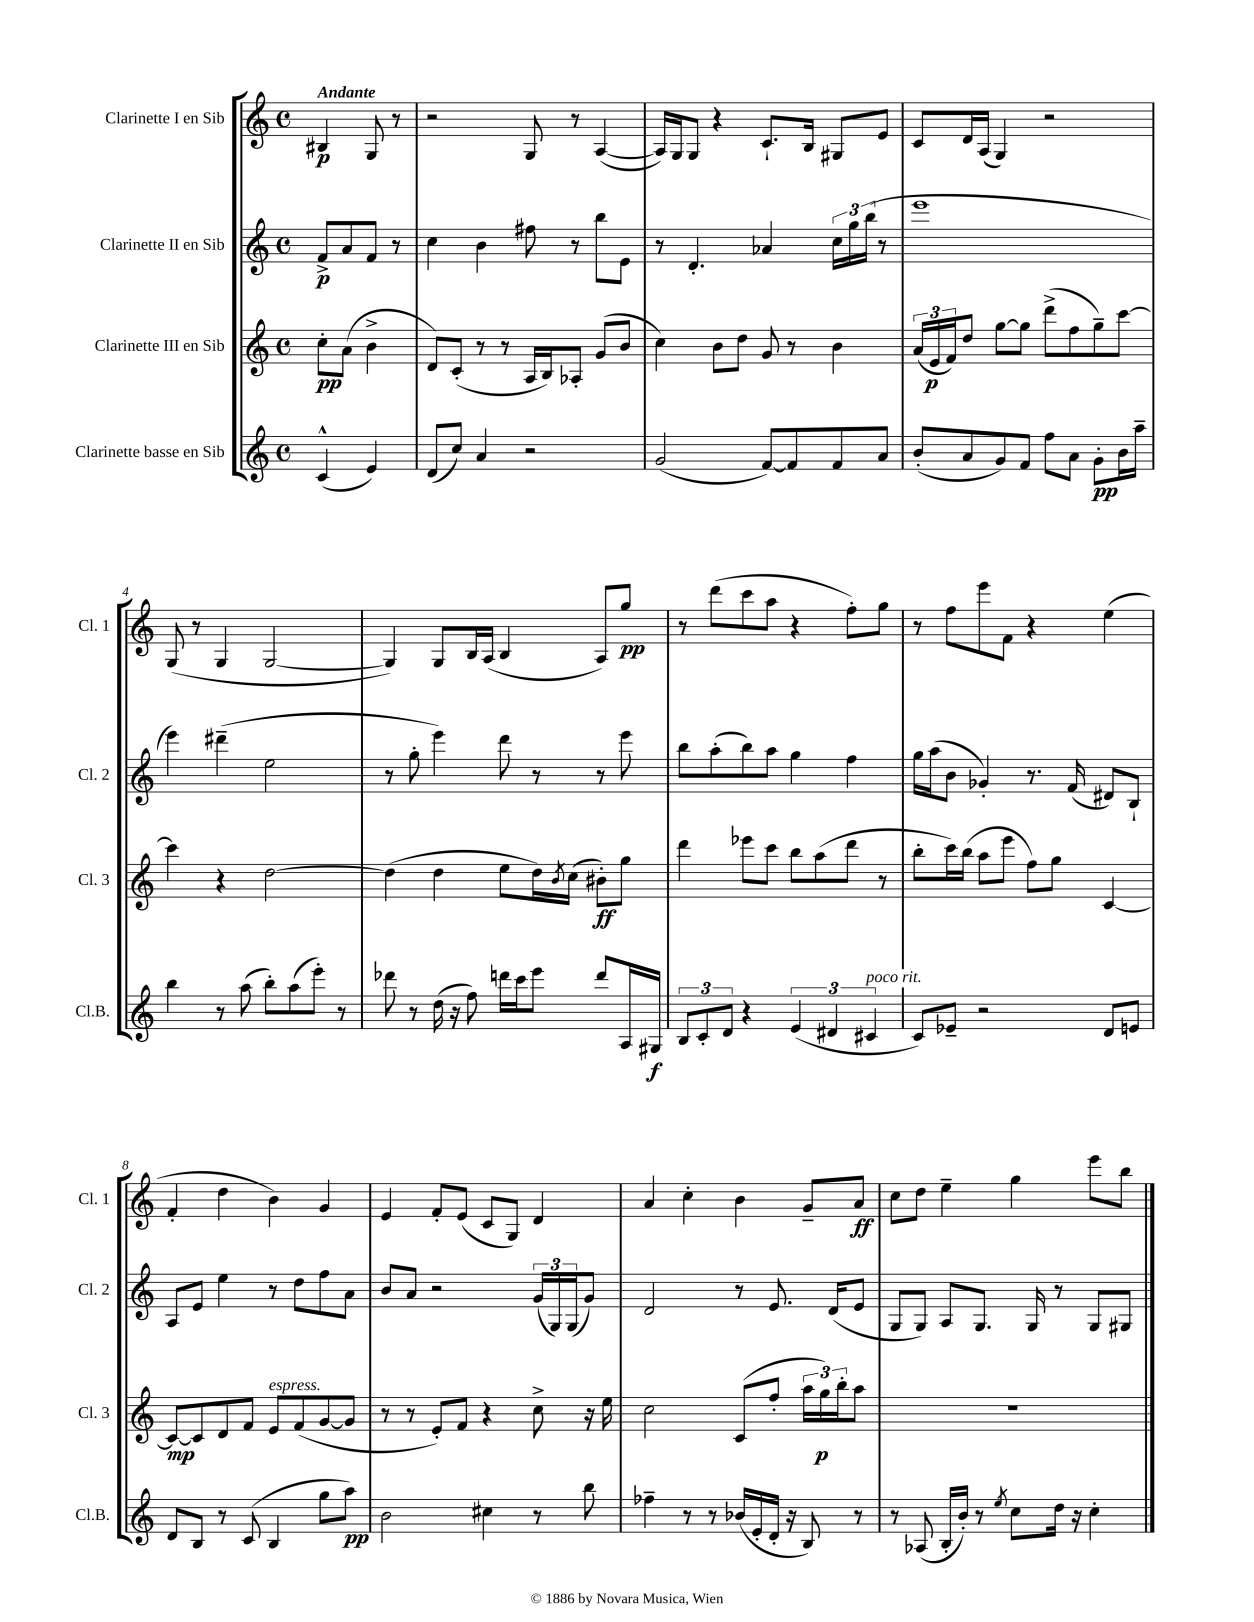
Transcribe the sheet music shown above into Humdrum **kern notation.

**kern	**kern	**kern	**kern
*staff4	*staff3	*staff2	*staff1
*clefG2	*clefG2	*clefG2	*clefG2
*k[]	*k[]	*k[]	*k[]
*M4/4	*M4/4	*M4/4	*M4/4
*met(c)	*met(c)	*met(c)	*met(c)
(4c^^	8cc'	8f^	4B#
.	(8a	8a	.
4e)	4b^	8f	8G
.	.	8r	8r
=	=	=	=
(8d	8d)	4cc	2r
8cc)	(8c'	.	.
4a	8r	4b	.
.	8r	.	.
2r	16A	8ff#	8G
.	16B)	.	.
.	8A-'	8r	8r
.	(8g	8bb	([4A
.	8b	8e	.
=	=	=	=
(2g	4cc)	8r	16A])
.	.	.	16G
.	.	4.d'	8G
.	8b	.	4r
.	8dd	.	.
[8f)	8g	4a-	8.c`
8f]	8r	.	.
.	.	.	16B
8f	4b	24cc	8G#
.	.	24gg	.
.	.	(24bb	.
8a	.	8r	8e
=	=	=	=
(8b'	(24a	1eee	8c
.	24e	.	.
.	24f)	.	.
8a	8dd	.	16d
.	.	.	(16A
8g)	[8gg	.	4G)
8f	8gg]	.	.
8ff	(8ddd^	.	2r
8a	8ff	.	.
8g'	8gg~)	.	.
16b	[8ccc	.	.
16aa~	.	.	.
=	=	=	=
4bb	4ccc]	4eee)	(8G
.	.	.	8r
8r	4r	(4ddd#~	4G
(8aa	.	.	.
8bb')	[2dd	2ee	[2G
(8aa	.	.	.
8eee')	.	.	.
8r	.	.	.
=	=	=	=
8ddd-	(4dd]	8r	4G])
8r	.	8gg'	.
(16dd	4dd	4eee)	8G
16r	.	.	.
8ff)	.	.	16B
.	.	.	(16A
16ddd	8ee	8ddd	4B
16ccc	.	.	.
8eee	16dd)	8r	.
.	8qb	.	.
.	(16cc	.	.
8ddd	8b#')	8r	8A)
16A	8gg	8eee	8gg
16G#	.	.	.
=	=	=	=
12B	4ddd	8bb	8r
12c'	.	.	.
.	.	(8aa'	(8ddd
12d	.	.	.
4r	8eee-	8bb)	8ccc
.	8ccc	8aa	8aa
(6e	8bb	4gg	4r
.	(8aa	.	.
6d#	.	.	.
.	8ddd	4ff	8ff')
6c#	.	.	.
.	8r	.	8gg
=	=	=	=
8c)	8bb'	16gg	8r
.	.	(16aa	.
8e-~	16ccc)	8b	8ff
.	(16bb	.	.
2r	8aa	4g-')	8eee
.	8eee	.	8f
.	8ff)	8.r	4r
.	8gg	.	.
.	.	(16f	.
8d	[4c	8d#)	(4ee
8e	.	8B`	.
=	=	=	=
8d	8c_	8A	4f'
8B	8c]	8e	.
8r	8d	4ee	4dd
(8c	8f	.	.
4B	8e	8r	4b)
.	(8f	8dd	.
8gg	[8g	8ff	4g
8aa)	8g]	8a	.
=	=	=	=
2b	8r	8b	4e
.	8r	8a	.
.	8e')	2r	8f'
.	8f	.	(8e
4cc#	4r	.	8c
.	.	.	8G)
8r	8cc^	(24g	4d
.	.	24G)	.
.	.	(24G	.
8bb	16r	8g)	.
.	16ee	.	.
=	=	=	=
4ff-~	2cc	2d	4a
8r	.	.	4cc'
8r	.	.	.
(16b-	(8c	8r	4b
16e'	.	.	.
16d'	8ff'	8.e	.
16r	.	.	.
8B)	24aa	.	8g~
.	24gg)	.	.
.	.	(16d	.
.	24bb'	.	.
8r	8aa	8e	8a
=	=	=	=
8r	1r	8G	8cc
(8A-	.	8G)	8dd
16B'	.	8A	4ee~
16b')	.	.	.
8r	.	8.G	.
8qee	.	.	.
8cc	.	.	4gg
.	.	16G	.
16dd	.	8r	.
16r	.	.	.
4cc'	.	8G	8eee
.	.	8G#	8bb
==	==	==	==
*-	*-	*-	*-
